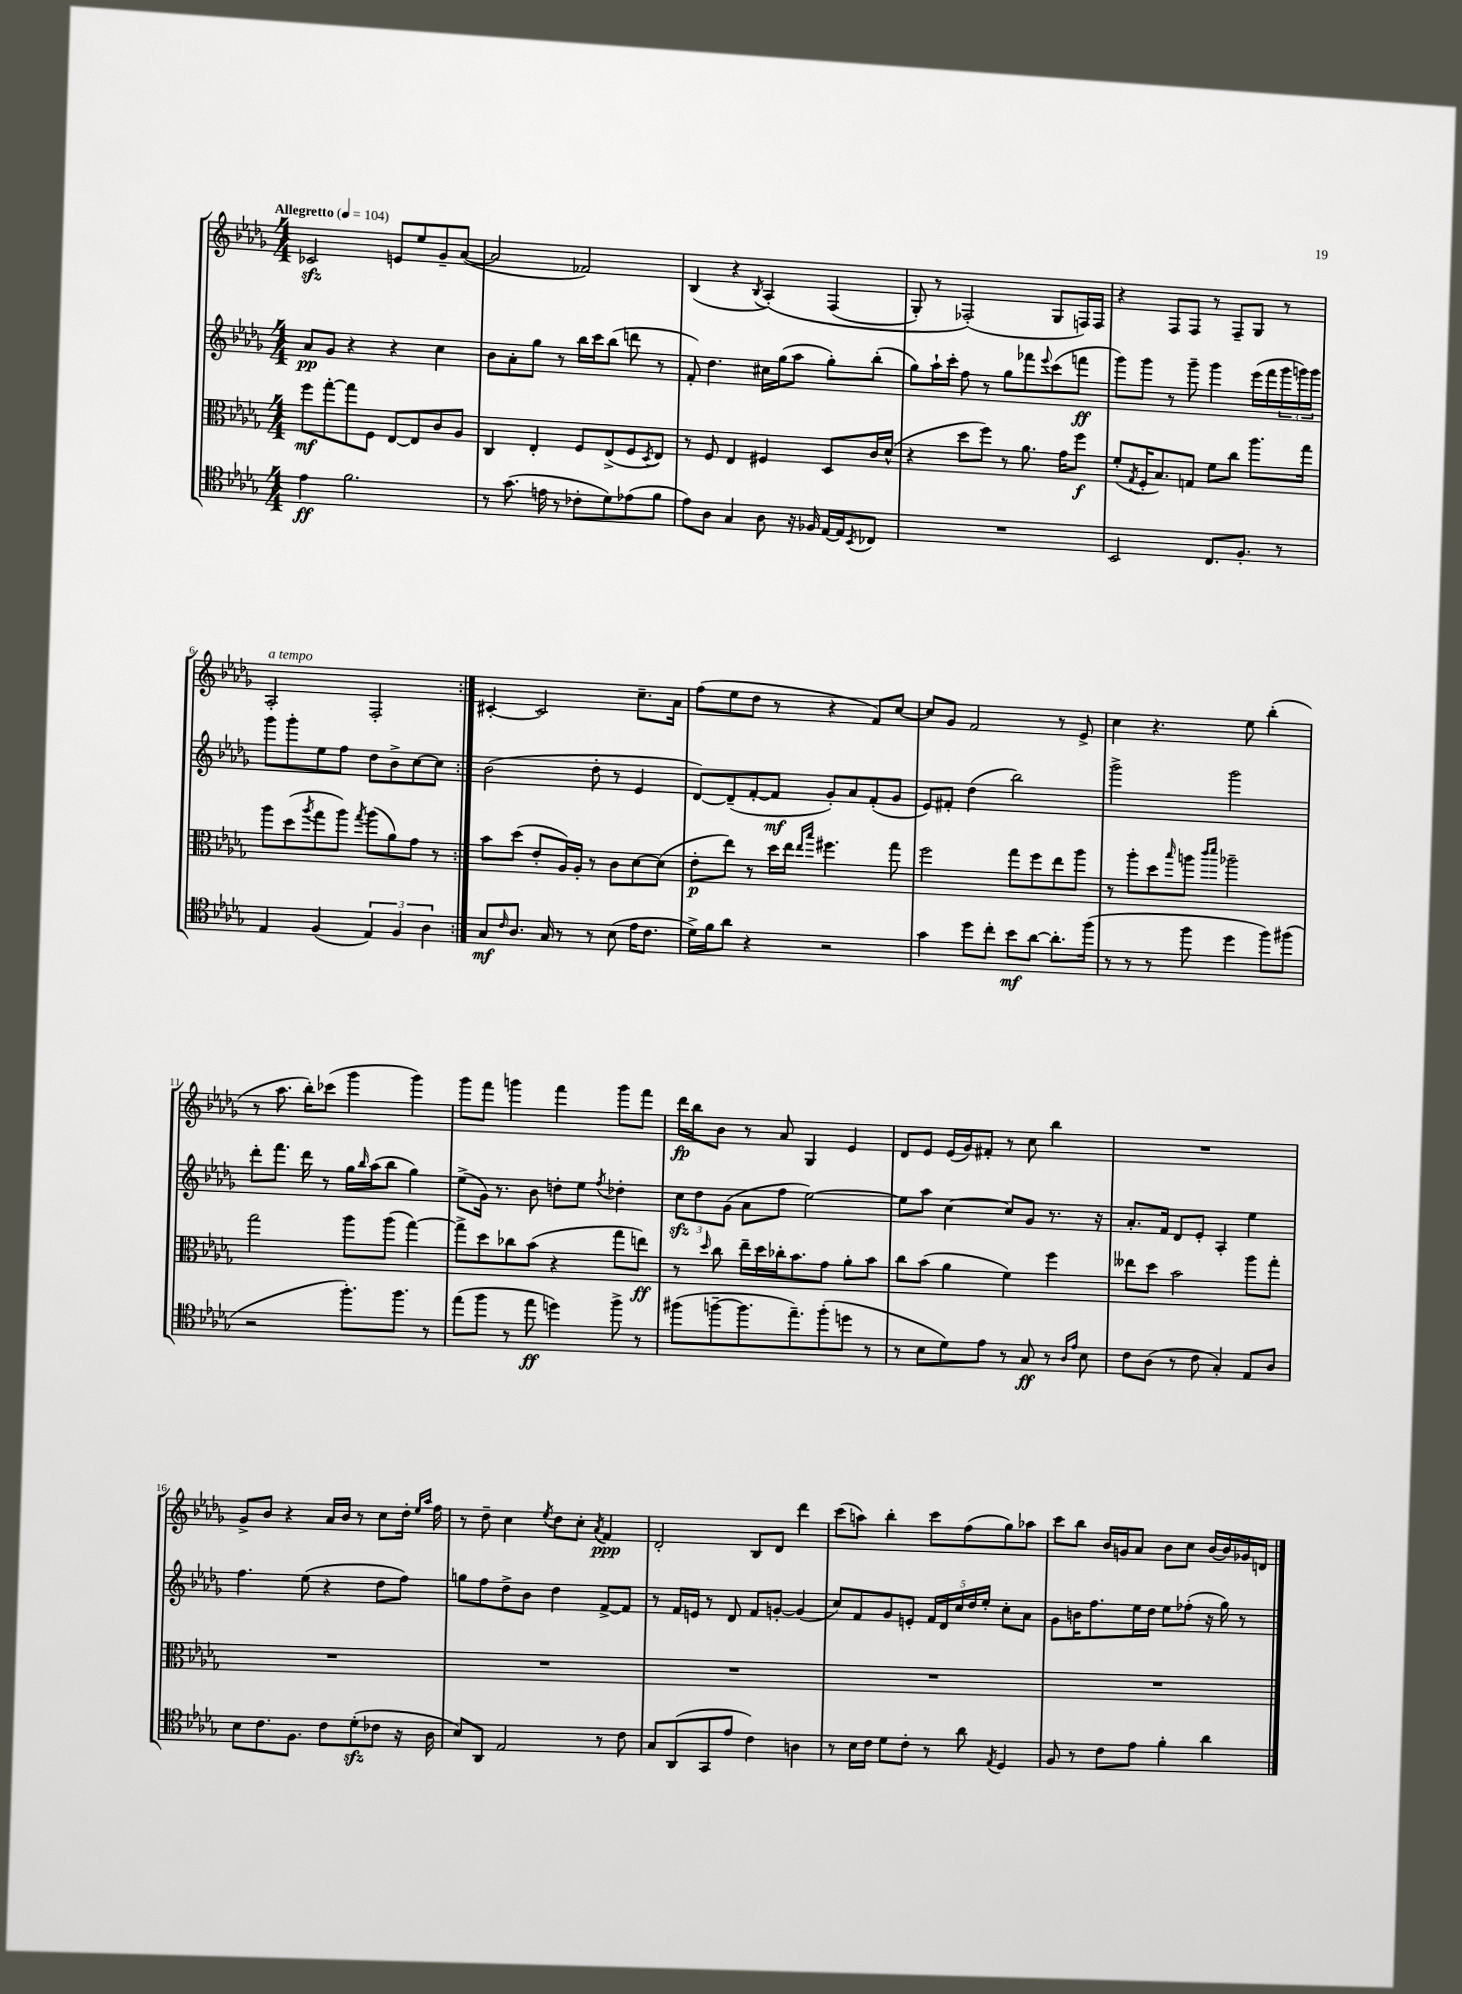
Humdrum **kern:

**kern	**kern	**kern	**kern
*staff4	*staff3	*staff2	*staff1
*clefC4	*clefC3	*clefG2	*clefG2
*k[b-e-a-d-g-]	*k[b-e-a-d-g-]	*k[b-e-a-d-g-]	*k[b-e-a-d-g-]
*M4/4	*M4/4	*M4/4	*M4/4
*MM104	*MM104	*MM104	*MM104
4e-\	8ff\L	8a-/L	2c-/
.	[8gg-'\	8g-/J	.
2.f\	8gg-\]	4r	.
.	8F\J	.	.
.	[8E-/L	4r	8e/L
.	8E-/]	.	8ee-/
.	8c/	4cc\	8g-~/
.	8A-/J	.	([8a-/J
=	=	=	=
8r	4C/	8b-\L	2a-/]
(8.g-\	.	8a-'\	.
.	4E-'/	8gg-\J	.
16e\	.	.	.
8r	.	8r	.
8c-'\L	8F/L	16bb-\LL	2f-/)
.	.	16ccc\J	.
8d-\)	(8E-^/	(8bb-\J	.
(8e-\	8F/	8ddd\	.
.	8qD-/	.	.
8f\J	8E-/J)	8r	.
=	=	=	=
8e-\L)	8r	8f'/)	(4B-/
8A-\J	8F/	4.dd-\	.
4G-/	4E-/	.	4r
.	.	.	8qB-/
8A-\	4F#/	16cc#\LL	&(4A-'/)
.	.	(16gg-\J	.
16r	.	8aa-\J	.
16F-/	.	.	.
[16E-/LL	8D-/L	8gg-'\L)	(4F/
16E-/]J	.	.	.
8qBB-/	.	.	.
8C-/J	16c/L	(8bb-'\J	.
.	(16d-^^/JJ	.	.
=	=	=	=
1r	4r	8gg-\L)	8G-'/)
.	.	16aa-`\L	8r
.	.	16ccc'\JJ	.
.	8dd-\L	8ff\	(2F-'/&)
.	8ff\J)	8r	.
.	8r	8gg-\L	.
.	8.a-\	8fff-\	.
.	.	8qqeee-/	.
.	.	(8ccc\	8G-/L
.	16g-\LK	.	.
.	8ff\J	8fff\J	16F/L)
.	.	.	16F/JJ
=	=	=	=
2BB-/	(8f'/L	8ggg-\L)	4r
.	8qG-/	.	.
.	16F'/K	8ggg-\J	.
.	8.B-/)	.	.
.	.	8r	8F/L
.	8G/J	8ggg-~\	8F/J
8.C/L	8f\L	4ggg-\	8r
.	8cc\J	.	8F~/L
8.F'/J	.	.	.
.	8.aa-\L	(16eee-\LL	8G-/J
.	.	16fff\	.
8r	.	24ggg-\	8r
.	.	24ggg\)	.
.	16gg-\Jk	.	.
.	.	24ggg\JJ	.
=	=	=	=
4E-/	8aa-\L	8ggg-\L	2A-'/
.	(8dd-\	8ggg-'\	.
.	8qaa-/	.	.
(4F/	8gg-\	8ee-\	.
.	8aa-\J)	8ff\J	.
.	8qgg-/	.	.
6E-/)	(8aa-\L	8dd-\L	2F'/
.	8a-\)	8b-^\	.
6F/	.	.	.
.	8g-\J	[8cc\	.
6A-\	.	.	.
.	8r	8cc\]J	.
=:|!	=:|!	=:|!	=:|!
8G-/L	8b-\L	(2b-\	[4c#'/
16qqc/	.	.	.
8.A-/J	(8dd-\J	.	.
.	8e-'/L	.	2c#/]
16G-/	.	.	.
8r	16A-/L)	.	.
.	16A-'/JJ	.	.
8r	8r	8dd-'\	.
(8B-\	8c\L	8r	.
16e-\LK	[8d-\	4e-/	8.cc~\L
8.c\J	.	.	.
.	(8d-\]J	.	.
.	.	.	16a-\Jk
=	=	=	=
16d-^\LL)	8e-'\L	[8d-/L)	(8ff\L
16f\J	.	.	.
8a-\J	8ee-\J)	(8d-~/]	8ee-\
4r	8r	[8f'/	8dd-\J
.	16dd-\LL	8f/]J	8r
.	16ee-\JJ	.	.
.	16qqee-/LL	.	.
.	16qqbb-/JJ	.	.
2r	4.ff#\	8g-'/L)	4r
.	.	8a-/	.
.	.	(8f'/	8f/L)
.	8gg-\	8g-/J	[8cc/J
=	=	=	=
4g-\	2ff\	8e-/L)	8cc/]L
.	.	8f#'/J	8g-/J
8dd-\L	.	(4dd-\	2f/
8cc'\J	.	.	.
8b-\L	8gg-\L	2bb-\)	.
[8a-\J	8ff\	.	.
8.a-'\]L	8ee-\	.	8r
.	8aa-\J	.	8e-^/
(16ff\Jk	.	.	.
=	=	=	=
8r	8r	2ggg-^\	4cc\
8r	8aa-'\L	.	.
8r	8dd-\	.	4.r
.	16qqbb-/	.	.
8ff\	8aa\J	.	.
.	16qqccc/LL	.	.
.	16qqddd-/JJ	.	.
4dd-\	2aa-~\	2ggg-\	.
.	.	.	8ee-\
8ff\L)	.	.	(4bb-'\
(8ff#\J	.	.	.
=	=	=	=
2r	2gg-\	8ddd-'\L	8r
.	.	8.fff\J	8.aa-\
.	.	16ddd-\	16bb-'\LK)
.	.	8r	(8ccc-\J
8.ff'\L)	8aa-\L	16gg-\LL	4ggg-\
.	.	16qqbb-/	.
.	.	(16aa-\J	.
.	(8aa-\J	8bb-\J	.
8.ff\J	.	.	.
.	[4gg-\)	4gg-\)	4ggg-\)
8r	.	.	.
=	=	=	=
(8ee-\L	8gg-^\]L	(8ee-^\L	8ggg-\L
8ff\J	8dd-\	16g-\Jk)	8fff\J
.	.	8.r	.
8r	8cc-\	.	4ggg\
8ee-\	(8b-\J	8b-\	.
4dd\)	4r	8dd'\L	4fff\
.	.	8ee-\J	.
.	.	8qff/	.
8ff^\	8gg-\L	4dd-'\	8ggg\L
8r	8ee\J)	.	8fff\J
=	=	=	=
(8ff#\L	8r	12cc\L	16ddd-\LL
.	.	.	16bb-\J
.	.	12dd-\	.
.	16qqdd-/	.	.
[8ff~\	8cc\	.	8b-\J
.	.	(12g-\J	.
8.ff\]	16ee-~\LL	8a-\L	8r
.	16dd-\	.	.
.	16cc-'\J	8ff\J	8a-/
8.ee-~\)	8.b-\	.	.
.	.	[2ee-\)	4G-/
(8ff'\	8g-\J	.	.
8dd\J	8a-'\L	.	4e-/
8r	8b-\J	.	.
=	=	=	=
8r	8cc\L	8ee-\]L	8d-/L
8B-\L	(8b-\J	8aa-\J	8e-/J
8d-\)	4a-\	[4cc\	(16e-/LL
.	.	.	16g-/J)
8e-\J	.	.	8f#'/J
8r	4f\)	8cc/]L	8r
8G-/	.	8g-/J	8cc\
8r	4ff\	8.r	4bb-\
16qqA-/LL	.	.	.
16qqe-/JJ	.	.	.
8B-\	.	.	.
.	.	16r	.
=	=	=	=
8c\L	8ee--\L	8.a-'/L	1r
(8A-\J	8dd-\J	.	.
.	.	16f/Jk	.
8r	2b-\	8d-/L	.
8c\	.	8e-'/J	.
4G-'/)	.	4A-'/	.
8E-/L	8aa-\L	4ee-\	.
8A-/J	8gg-'\J	.	.
=	=	=	=
8B-\L	1r	4.ff\	8g-^/L
8.c\	.	.	8b-/J
.	.	.	4r
8.F\J	.	.	.
.	.	(8ee-\	.
8c\L	.	4r	16a-/LL
.	.	.	16b-/JJ
(8d-'\	.	.	8r
8c-\J	.	8dd-\L	8cc\L
16r	.	8ff\J)	16dd-'\Jk
.	.	.	16qqee-/LL
.	.	.	16qqaa-/JJ
16A-\	.	.	16ff\
=	=	=	=
8B-/L)	1r	8gg\L	8r
8AA-/J	.	8ff\	8dd-~\
2E-/	.	8dd-^\	4cc\
.	.	8b-\J	.
.	.	.	8qee-/
.	.	4dd-\	8dd-\L
.	.	.	8cc'\J
.	.	.	8qa-/
8r	.	[8f^/L	4f/
8c\	.	8f/]J	.
=	=	=	=
8G-/L	1r	8r	2d-'/
(8AA-/	.	16f/LL	.
.	.	16e/JJ	.
8GG-/	.	8r	.
8e-/J	.	8d-/	.
4c\)	.	8f/L	8B-/L
.	.	[8g'/J	8d-/J
4A\	.	(4g/]	4ddd-\
=	=	=	=
8r	1r	8cc/L)	(8ccc\L
16B-\LL	.	8f/	8aa\J)
16c\JJ	.	.	.
8d-\L	.	8g-/	4bb-'\
8c'\J	.	8e'/J	.
8r	.	20f/LL	8ccc\L
.	.	20d-/	.
.	.	20cc/	.
8a-\	.	.	(8ff\
.	.	20dd-/	.
.	.	20ee-'/JJ	.
8qE-/	.	.	.
4D-/	.	8cc'\L	8gg-\)
.	.	8a-\J	8aa-\J
=	=	=	=
8F/	1r	8g-\L	8ccc\L
8r	.	16b\K	8bb-\J
.	.	8.ff\	.
8c\L	.	.	16b-/LL
.	.	.	16g/J
8e-\J	.	16ee-\L	8a-/J
.	.	16dd-\JJ	.
4f'\	.	8ee-\L	8b-\L
.	.	(8ff-'\J	8cc\J
4a-\	.	16r	[16b-/LL
.	.	16gg-\)	16b-/]
.	.	8r	16g-/
.	.	.	16d/JJ
==	==	==	==
*-	*-	*-	*-
